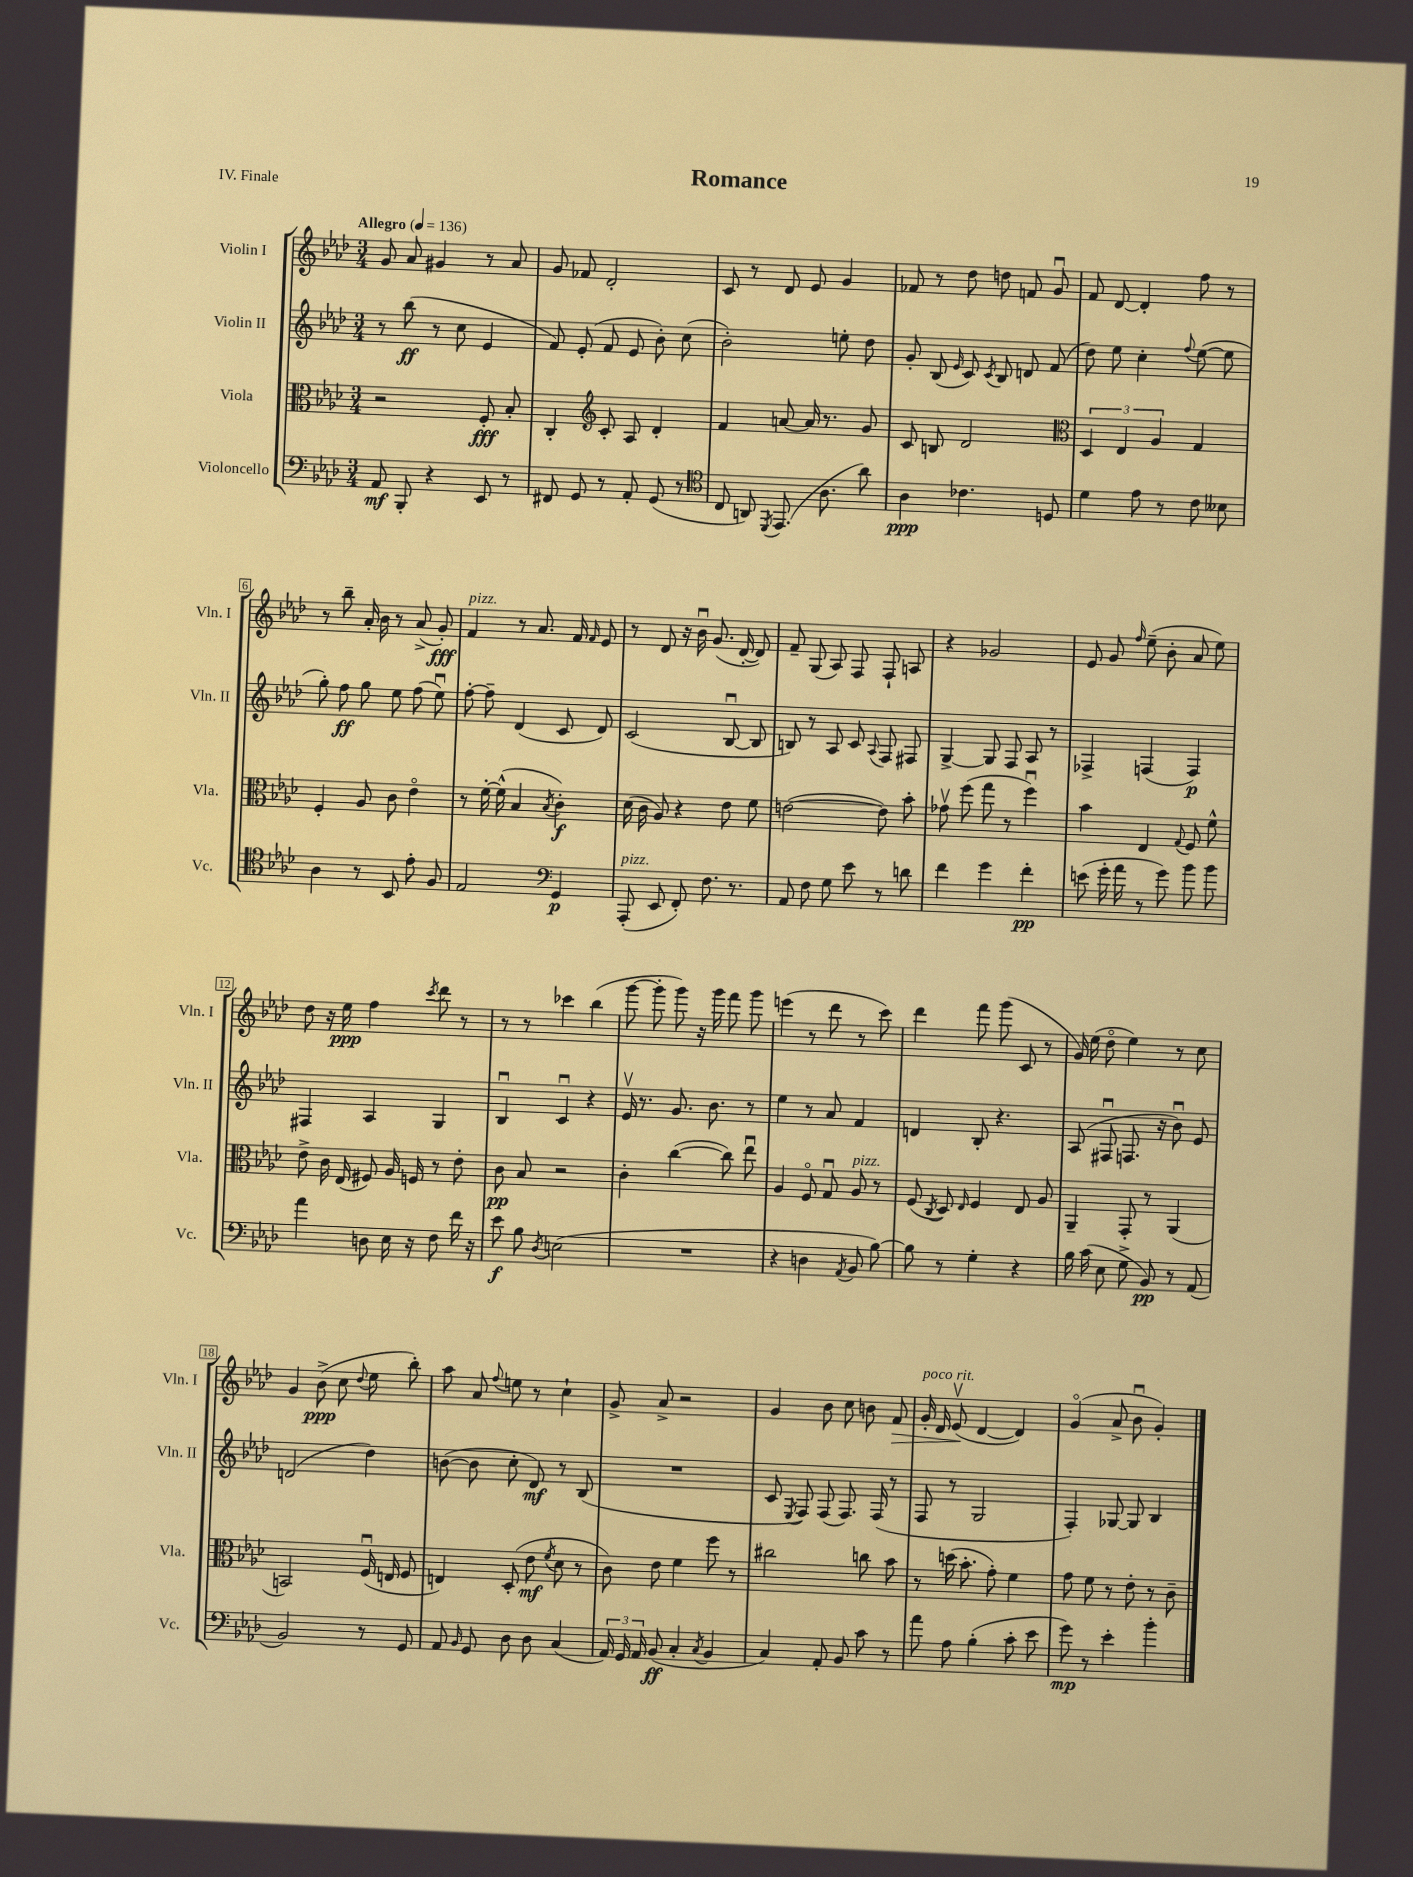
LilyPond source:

\header { title = "Romance" piece = "IV. Finale" }
<<
\new StaffGroup <<
\new Staff = "s0" \with { instrumentName = "Violin I" shortInstrumentName = "Vln. I" } {
    \clef treble \key aes \major \numericTimeSignature \time 3/4 \tempo "Allegro" 4 = 136
    \autoBeamOff g'8 aes'8 gis'4 r8 aes'8 |
    g'8 fes'8 des'2-. |
    c'8 r8 des'8 ees'8 g'4 |
    fes'8 r8 des''8 d''8 f'8 g'8\downbow |
    f'8 des'8~ des'4-. f''8 r8 |
    r8 bes''8-- aes'16-. bes'16 r8 aes'8->( g'8-.\fff) |
    f'4^\markup { \italic "pizz." } r8 aes'8. f'16 \grace { f'16 } ees'8 |
    r8 des'8 r16 bes'16\downbow g'8.( des'16~-. des'8) |
    f'8-- g8( aes8) f8 f8-! a8 |
    r4 ges'2 |
    ees'8 g'8 \grace { f''16 } ees''8--( bes'8-. aes'8 ees''8) |
    des''8 r16 ees''16\ppp f''4 \acciaccatura { c'''8 } des'''8 r8 |
    r8 r8 ces'''4 bes''4( |
    g'''8~ g'''8-. g'''8) r16 g'''16 f'''8 g'''8 |
    e'''4( r8 des'''8 r8 c'''8) |
    des'''4 f'''8 g'''8( c'8 r8 |
    g'16) ees''16( des''8\flageolet ees''4) r8 c''8 |
    g'4 bes'8->\ppp( c''8 \appoggiatura { des''8 } ees''8 bes''8-.) |
    aes''8 aes'8 \appoggiatura { f''8 } e''8 r8 c''4-! |
    g'8-> aes'8-> r2 |
    g'4 bes'8 c''8 b'8 f'8\> |
    g'16-.^\markup { \italic "poco rit." } des'16 ees'8\upbow\!( des'4~ des'4) |
    g'4\flageolet( aes'8-> bes'8\downbow g'4-.) \bar "|." |
}
\new Staff = "s1" \with { instrumentName = "Violin II" shortInstrumentName = "Vln. II" } {
    \clef treble \key aes \major \numericTimeSignature \time 3/4
    \autoBeamOff r8 bes''8\ff( r8 c''8 ees'4 |
    f'8) ees'8-.( f'8 ees'8 bes'8-.) c''8( |
    bes'2-.) e''8-. des''8 |
    g'8-. bes8( \grace { ees'16 } c'8) \acciaccatura { c'8 } bes8 d'8 f'8( |
    des''8) ees''8 c''4-. \appoggiatura { f''8 } ees''8~( ees''8 |
    g''8-.) f''8\ff g''8 ees''8 f''8( ees''8\downbow) |
    f''8~-. f''8-- des'4( c'8 des'8) |
    c'2( bes8~\downbow bes8 |
    b8) r8 aes8 c'8 \appoggiatura { aes8 } f8 fis8 |
    g4~-> g8 f8 aes8 r8 |
    fes4-> f4( f4\p) |
    fis4 aes4 g4 |
    bes4\downbow c'4\downbow r4 |
    ees'16\upbow r8. g'8. bes'8. r8 |
    ees''4 r8 aes'8 f'4 |
    d'4 bes8-. r4. |
    aes8( fis8\downbow f8. r16 bes'8\downbow) ees'8 |
    d'2( des''4) |
    b'8~( b'8 c''8-. des'8\mf) r8 bes8( |
    R2. |
    c'8 \acciaccatura { ees8 } f8) f8( f8.) f16( r8 |
    f8 r8 g2 |
    f4-.) ges8~ ges8 bes4 \bar "|." |
}
\new Staff = "s2" \with { instrumentName = "Viola" shortInstrumentName = "Vla." } {
    \clef alto \key aes \major \numericTimeSignature \time 3/4
    \autoBeamOff r2 f8-.\fff bes8-. |
    c4-. \clef treble c'8-. aes8 des'4-. |
    f'4 a'8~ a'16 r8. g'8 |
    c'8 b8 des'2 |
    \clef alto \tuplet 3/2 { des4 ees4 aes4 } g4 |
    f4-. aes8 c'8 ees'4\flageolet |
    r8 f'16~-. f'16-^( bes4 \acciaccatura { bes8 } c'4-.\f) |
    des'16( c'16 aes8) r4 ees'8 f'8 |
    e'2~( e'8) bes'8-. |
    ges'8\upbow f''8( g''8 r8 f''4\downbow) |
    bes'4 ees4 \appoggiatura { g8 } f8 f'8-^ |
    ees'8-> c'16 ees16( fis8) aes16 f16 r8 ees'8-. |
    c'8\pp bes8 r2 |
    c'4-. c''4~( c''8) ees''8\downbow |
    aes4 f8\flageolet g8\downbow aes8^\markup { \italic "pizz." } r8 |
    f8( \acciaccatura { c8 } des8) \grace { ees16 } f4 ees8 aes8 |
    aes,4-- g,8-. r8 aes,4( |
    b,2) f16\downbow( e16 f8 |
    e4) des8-.( ees'8\mf \acciaccatura { f'8 } des'8 r8 |
    c'8) ees'8 f'4 f''8 r8 |
    cis''2 c''8 bes'8 |
    r8 d''16( bes'8.-. g'8-.) f'4 |
    g'8 f'8 r8 ees'8-. r8 c'8-- \bar "|." |
}
\new Staff = "s3" \with { instrumentName = "Violoncello" shortInstrumentName = "Vc." } {
    \clef bass \key aes \major \numericTimeSignature \time 3/4
    \autoBeamOff aes,8\mf bes,,8-. r4 ees,8 r8 |
    fis,8 g,8 r8 aes,8-. g,8( r8 |
    \clef tenor c8 a,8) \acciaccatura { des,8 } ees,8.( aes8. aes'8) |
    aes4\ppp ces'4. d8 |
    des'4 ees'8 r8 c'8 beses8 |
    aes4 r8 bes,8 ees'8-. f8 |
    ees2 \clef bass g,4\p |
    aes,,8-.^\markup { \italic "pizz." }( ees,8 f,8-.) f8. r8. |
    aes,8 f8 g8 ees'8 r8 d'8 |
    f'4 g'4 f'4-.\pp |
    e'8( g'16-. aes'16 r8 g'8) bes'8 bes'8 |
    aes'4 d8 ees16 r16 f8 f'16 r16 |
    ees'8\f bes8 \acciaccatura { des8 } e2( |
    R2. |
    r4 d4 \acciaccatura { aes,8 } bes,8 bes8~) |
    bes8 r8 g4-. r4 |
    bes16 c'16( ees8 g8-> bes,8\pp) r8 aes,8( |
    bes,2) r8 g,8 |
    aes,8 \grace { bes,16 } g,8 des8 des8 c4( |
    \tuplet 3/2 { aes,16) g,16 aes,16 } bes,8\ff( c4-. \acciaccatura { c8 } bes,4 |
    c4) aes,8-. bes,8 c'8 r8 |
    aes'8 aes8 bes4-.( c'8-. ees'8 |
    g'8\mp) r8 ees'4-. bes'4-. \bar "|." |
}
>>
>>
\layout { \context { \Score \override BarNumber.stencil = #(make-stencil-boxer 0.1 0.3 ly:text-interface::print) } }
